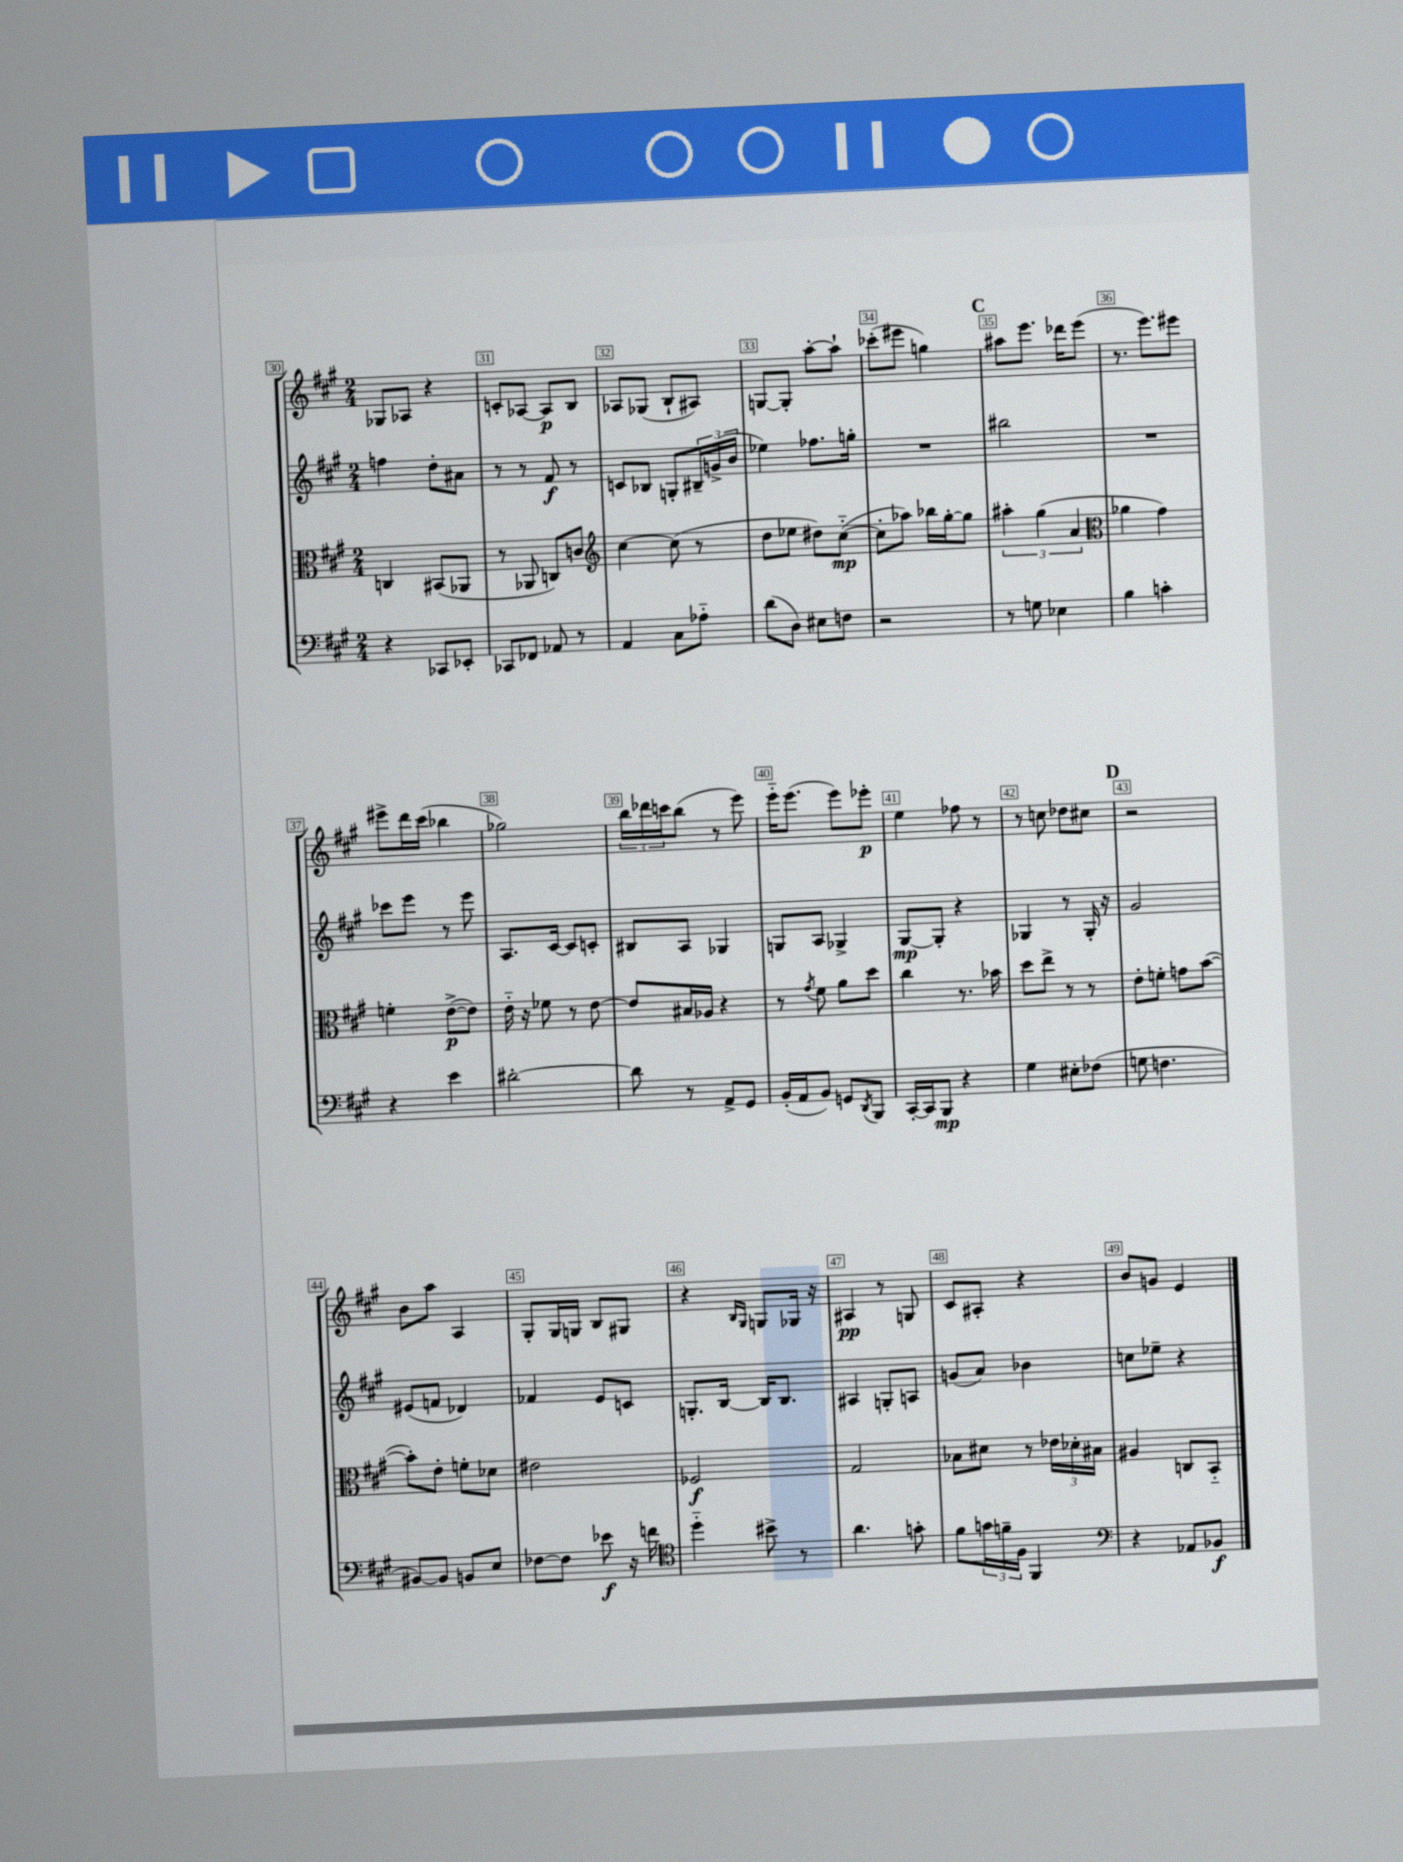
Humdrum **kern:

**kern	**dynam	**kern	**dynam	**kern	**dynam	**kern	**dynam
*part4	*part4	*part3	*part3	*part2	*part2	*part1	*part1
*staff4	*staff4	*staff3	*staff3	*staff2	*staff2	*staff1	*staff1
*clefF4	*	*clefC3	*	*clefG2	*	*clefG2	*
*k[f#c#g#]	*	*k[f#c#g#]	*	*k[f#c#g#]	*	*k[f#c#g#]	*
*M2/4	*	*M2/4	*	*M2/4	*	*M2/4	*
=30	=30	=30	=30	=30	=30	=30	=30
4r	.	4Cn/	.	4ffn\	.	8G-X/L	.
.	.	.	.	.	.	8A-X/J	.
8CC-X/L	.	(8BB#X/L	.	8dd'\L	.	4r	.
8EE-X'/J	.	8AA-X/J	.	8a#X\J	.	.	.
=31	=31	=31	=31	=31	=31	=31	=31
8CC-X/L	.	8r	.	8r	.	8cn'/L	.
8FF-X/J	.	8AA-X/	.	8r	.	[8A-X/J	.
8AA-X/	.	8Cn/L)	.	8f#/	f	8A-/L]	p
8r	.	8cn/J	.	8r	.	8B/J	.
=32	=32	=32	=32	=32	=32	=32	=32
*	*	*clefG2	*	*	*	*	*
4AA/	.	[4cc#\	.	8cn/L	.	8A-X/L	.
.	.	.	.	8B-X/J	.	(8G-X/J	.
8C#\L	.	(8cc#\]	.	8Gn'/L	.	8B`/L	.
8A-X\J	.	8r	.	24B#X~/L	.	8A#X/J)	.
.	.	.	.	(24gn^/	.	.	.
.	.	.	.	24b/JJ	.	.	.
=33	=33	=33	=33	=33	=33	=33	=33
(8d\L	.	8dd\L	.	4ee-X\)	.	[8Gn/L	.
8D\J)	.	8ee-X\J	.	.	.	8G'/J]	.
8E#X\L	.	8dd#X\L)	.	8.ff-X\L	.	[8aa'\L	.
8Fn\J	.	([8cc#\J	mp	.	.	8aa`\J]	.
.	.	.	.	16ggn'\Jk	.	.	.
=34	=34	=34	=34	=34	=34	=34	=34
2r	.	8cc#'\L]	.	2r	.	(8ccc-X'\L	.
.	.	8aa-X\J)	.	.	.	8eee#X\J	.
.	.	16bb-X\LL	.	.	.	4ggn\)	.
.	.	[16gg#'\J	.	.	.	.	.
.	.	8gg#\J]	.	.	.	.	.
!!LO:REH:place=s1:t=C
=35	=35	=35	=35	=35	=35	=35	=35
8r	.	6aa#X'\	.	2bb#X\	.	8aa#X\L	.
8Gn\	.	.	.	.	.	8.eee\J	.
.	.	(6gg#\	.	.	.	.	.
4E-X\	.	.	.	.	.	.	.
.	.	.	.	.	.	16ddd-X\KL	.
.	.	6a/	.	.	.	.	.
.	.	.	.	.	.	(8eee\J	.
=36	=36	=36	=36	=36	=36	=36	=36
*	*	*clefC3	*	*	*	*	*
4B\	.	4a-X\	.	2r	.	8.r	.
.	.	.	.	.	.	8.eee\L)	.
4cn'\	.	4g#\)	.	.	.	.	.
.	.	.	.	.	.	8eee#X\J	.
!!LO:LB:g=z
=37	=37	=37	=37	=37	=37	=37	=37
4r	.	4fn'\	.	8ccc-X\L	.	8eee#X^\L	.
.	.	.	.	8eee\J	.	16ddd\L	.
.	.	.	.	.	.	(16ccc#\JJ	.
4e\	.	([8e^\L	p	8r	.	4bb-X\	.
.	.	8e\J])	.	8eee\	.	.	.
=38	=38	=38	=38	=38	=38	=38	=38
[2d#X'\	.	16e\	.	8.A/L	.	2gg-X\)	.
.	.	16r	.	.	.	.	.
.	.	8f-X\	.	.	.	.	.
.	.	.	.	[16c#/Jk	.	.	.
.	.	8r	.	8c#/L]	.	.	.
.	.	[8e\	.	8cn'/J	.	.	.
=39	=39	=39	=39	=39	=39	=39	=39
8d#\]	.	8e/L]	.	8B#X/L	.	24bb\LL	.
.	.	.	.	.	.	24ddd-X\	.
.	.	.	.	.	.	24cccn\J	.
8r	.	16B#X/L	.	8A/J	.	(8bb\J	.
.	.	16A-X/JJ	.	.	.	.	.
8AA^/L	.	4r	.	4G-X/	.	8r	.
8GG#/J	.	.	.	.	.	8eee\)	.
=40	=40	=40	=40	=40	=40	=40	=40
(16BB'/LL	.	8r	.	8Gn/L	.	16eee\KL	.
16AA/J	.	.	.	.	.	(8.eee\J	.
.	.	8qg#/	.	.	.	.	.
8BB/J)	.	8f#\	.	8A/J	.	.	.
8GGn/L	.	8a\L	.	4G-X^/	.	8eee\L)	.
8qDD/	.	.	.	.	.	.	.
8BBB/J	.	8dd\J	.	.	.	8eee-X'\J	p
=41	=41	=41	=41	=41	=41	=41	=41
[16CC#'/LL	.	4cc#\	.	[8G#/L	mp	4ee\	.
16CC#/J]	.	.	.	.	.	.	.
8BBB/J	mp	.	.	8G#'/J]	.	.	.
4r	.	8.r	.	4r	.	8ff-X\	.
.	.	.	.	.	.	8r	.
.	.	16b-X\	.	.	.	.	.
=42	=42	=42	=42	=42	=42	=42	=42
4G#\	.	8dd\L	.	4G-X/	.	8r	.
.	.	8ee^\J	.	.	.	8ccn\	.
8E#X'\L	.	8r	.	8r	.	8dd-X\L	.
(8F-X\J	.	8r	.	16G-'/	.	8cc#X\J	.
.	.	.	.	16r	.	.	.
!!LO:REH:place=s1:t=D
=43	=43	=43	=43	=43	=43	=43	=43
8Gn\	.	8e'\L	.	2g#/	.	2r	.
4.Fn\	.	8fn'\J	.	.	.	.	.
.	.	8gn\L	.	.	.	.	.
.	.	([8b\J	.	.	.	.	.
!!LO:LB:g=z
=44	=44	=44	=44	=44	=44	=44	=44
[8BB#X/L)	.	8b'\L])	.	(8e#X/L	.	8b\L	.
8BB#/J]	.	8e'\J	.	8fn/J	.	8aa\J	.
8BBn/L	.	8fn'\L	.	4d-X/)	.	4A/	.
8E/J	.	8d-X\J	.	.	.	.	.
=45	=45	=45	=45	=45	=45	=45	=45
[8F-X\L	.	2e#X\	.	4f-X/	.	8G#'/L	.
8F-\J]	.	.	.	.	.	16G#/L	.
.	.	.	.	.	.	16Gn/JJ	.
8e-X\	f	.	.	8e/L	.	8B/L	.
16r	.	.	.	8cn/J	.	8G#X/J	.
16fn\	.	.	.	.	.	.	.
=46	=46	=46	=46	=46	=46	=46	=46
*clefC4	*	*	*	*	*	*	*
4dd\	.	2F-X/	f	8.Gn'/L	.	4r	.
.	.	.	.	[16B/Jk	.	.	.
.	.	.	.	.	.	16qqB/LL	.
.	.	.	.	.	.	16qqG#/JJ	.
8b#X^\	.	.	.	16B/KL]	.	8Gn/L	.
.	.	.	.	8.B/J	.	.	.
8r	.	.	.	.	.	16G-X/Jk	.
.	.	.	.	.	.	16r	.
=47	=47	=47	=47	=47	=47	=47	=47
4.a\	.	2G#/	.	4A#X/	.	4A#X/	pp
.	.	.	.	8Gn'/L	.	8r	.
8gn'\	.	.	.	8An/J	.	8Gn/	.
=48	=48	=48	=48	=48	=48	=48	=48
8f#\L	.	8B-X\L	.	(8gn/L	.	8c#/L	.
24gn\L	.	8d#X\J	.	8a/J)	.	8A#X'/J	.
24fn~\	.	.	.	.	.	.	.
24F#\JJ	.	.	.	.	.	.	.
4FF#/	.	8r	.	4b-X\	.	4r	.
.	.	24e-X\LL	.	.	.	.	.
.	.	24d-X'\	.	.	.	.	.
.	.	24B#X\JJ	.	.	.	.	.
=49	=49	=49	=49	=49	=49	=49	=49
*clefF4	*	*	*	*	*	*	*
4r	.	4A#X/	.	8ccn\L	.	8b/L	.
.	.	.	.	8ee-X~\J	.	8gn/J	.
8AA-X/L	.	8Cn/L	.	4r	.	4e/	.
8BB-X/J	f	8BB/J	.	.	.	.	.
==	==	==	==	==	==	==	==
*-	*-	*-	*-	*-	*-	*-	*-
